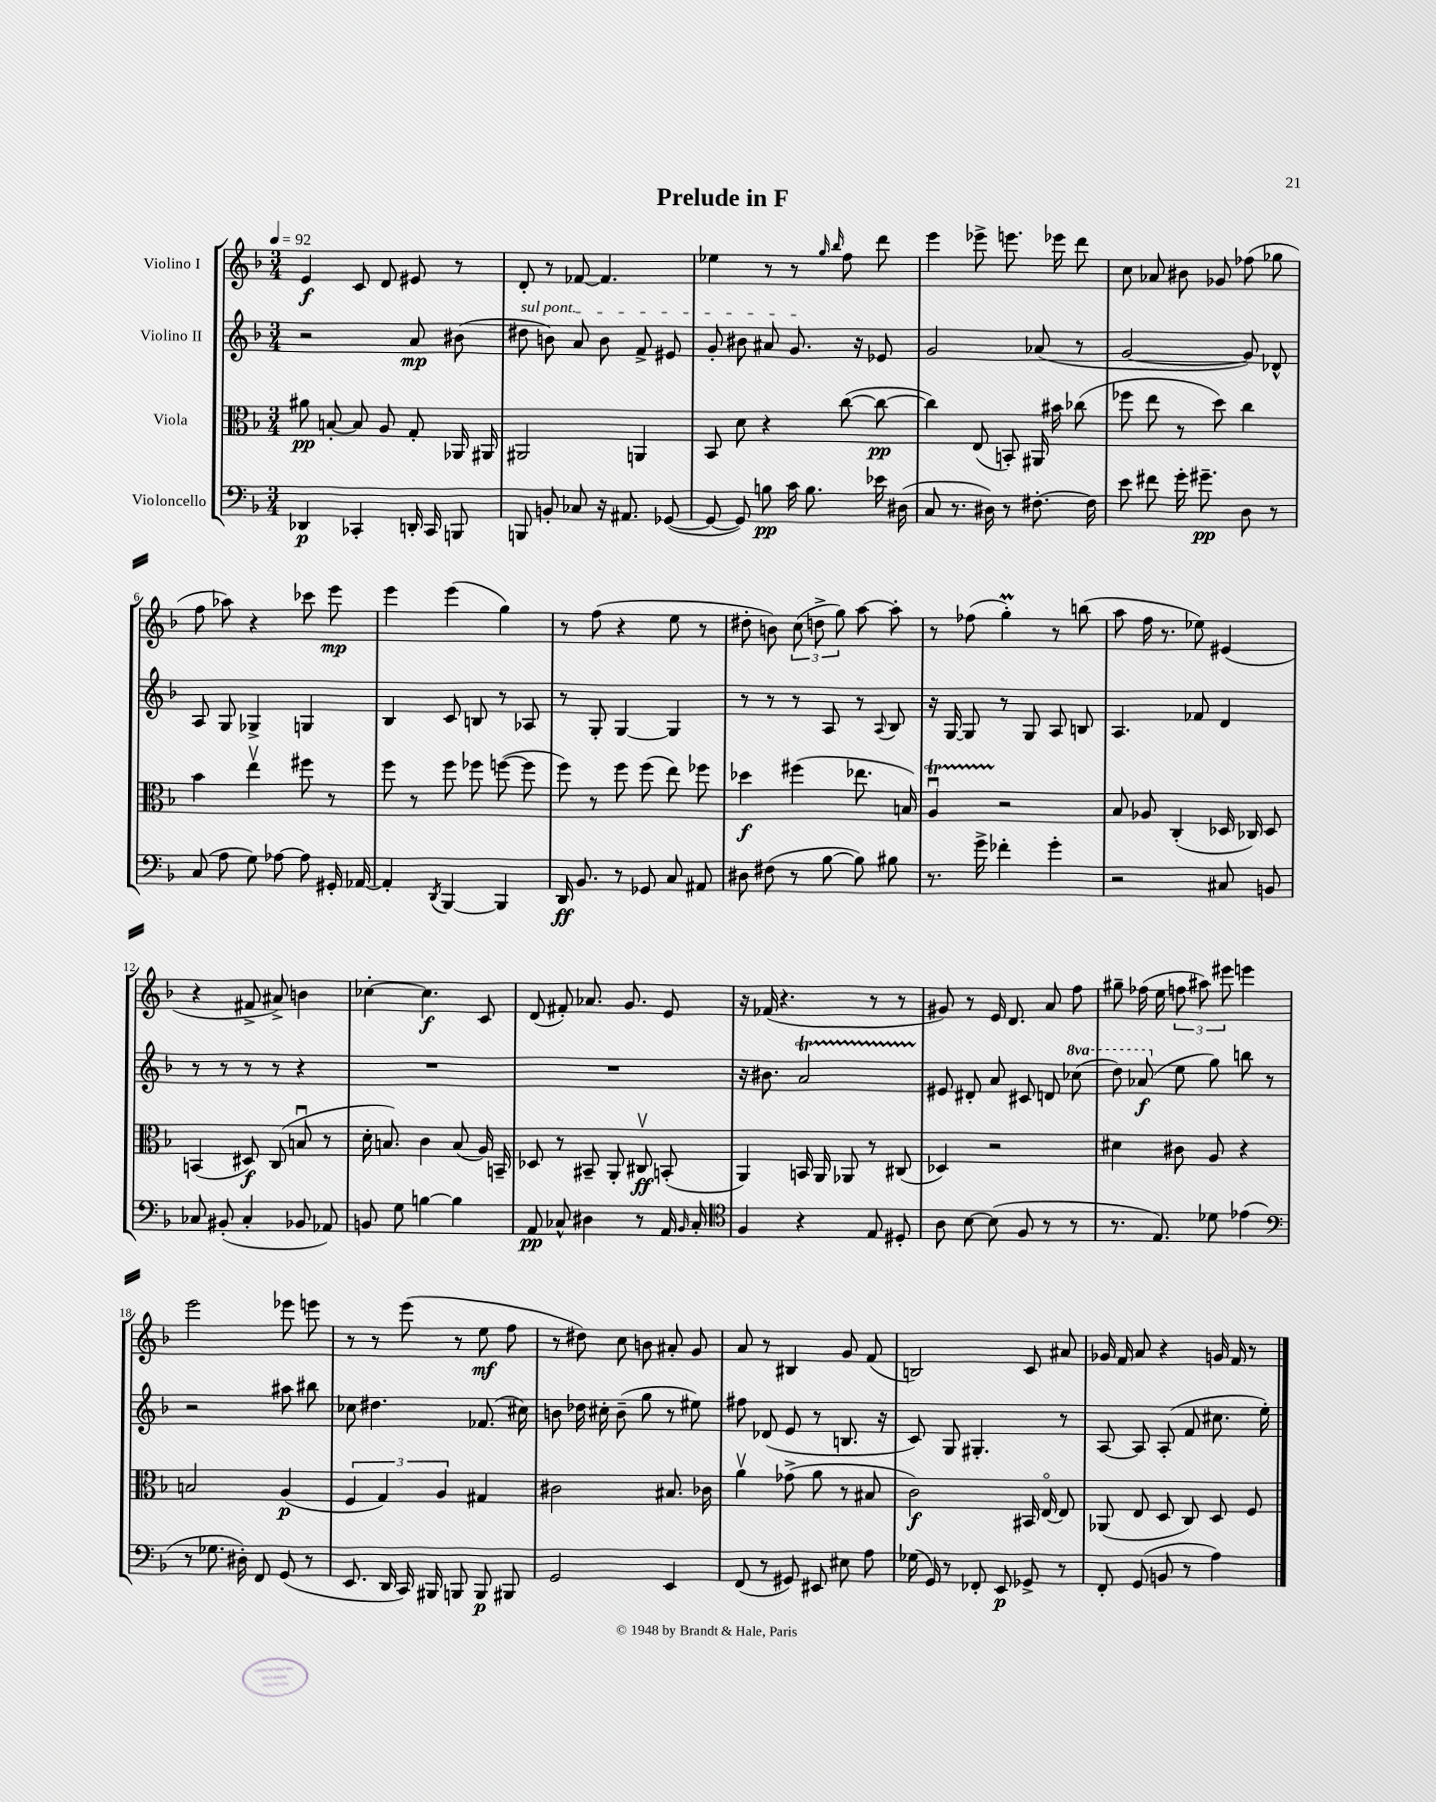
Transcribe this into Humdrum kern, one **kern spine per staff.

**kern	**kern	**kern	**kern
*staff4	*staff3	*staff2	*staff1
*clefF4	*clefC3	*clefG2	*clefG2
*k[b-]	*k[b-]	*k[b-]	*k[b-]
*M3/4	*M3/4	*M3/4	*M3/4
*MM92	*MM92	*MM92	*MM92
4DD-	8a#	2r	4e
.	[8B'	.	.
4CC-'	8B]	.	8c
.	8A	.	8d
16DD'	8G'	8a	8e#
16CC-	.	.	.
8BBB	16AA-	(8b#	8r
.	16AA#	.	.
=	=	=	=
8BBB	2AA#	8dd#	8d'
8BB'	.	8b)	8r
8C-	.	8a	[8f-
16r	.	8b	4.f-]
8.AA#	.	.	.
.	4AA	8f^	.
([8GG-	.	8e#	.
=	=	=	=
8GG-_	8BB-	8g'	4ee-
8GG-])	8d	8b#	.
8B	4r	8a#	8r
16c	.	8.g	8r
8.B	.	.	.
.	.	.	16qqgg
.	.	.	16qqbb-
.	([8cc	.	8ff
.	.	16r	.
16e-	8cc_	8e-	8ddd
(16D#	.	.	.
=	=	=	=
8C	4cc])	2g	4eee
8.r	.	.	.
.	(8E	.	8eee-^
16D#)	.	.	.
8r	8BB')	.	8.eee
[8.F#'	16AA#	(8a-	.
.	16b#	.	16eee-
.	(8cc-	8r	8ddd
16F#]	.	.	.
=	=	=	=
8e	8ff-	[2g	8cc
8f#	8ee	.	8a-
16g'	8r	.	8b#
8.g#~	.	.	.
.	8dd)	.	8g-
8D	4cc	8g])	(8ff-
8r	.	8d-^^	8gg-
=	=	=	=
(8C	4b-	8A	8ff
8A	.	8G	8aa-)
8G)	4eev	4G-^	4r
[8A-	.	.	.
8A-]	8ff#	4G	8ccc-
16GG#'	8r	.	8eee
[16AA-	.	.	.
=	=	=	=
4AA-']	8ff	4B-	4eee
.	8r	.	.
8qDD	.	.	.
[4BBB-	8ff	8c	(4eee
.	8ff-	8B	.
4BBB-]	([8ff	8r	4gg)
.	8ff]	8A-	.
=	=	=	=
16DD	8ff)	8r	8r
8.BB-	.	.	.
.	8r	8G'	(8ff
8r	8ff	[4G	4r
8GG-	(8ff	.	.
8C	8ee)	4G]	8ee
8AA#	8ff-	.	8r
=	=	=	=
8D#	4dd-	8r	8dd#'
(8F#	.	8r	8b)
8r	(4ff#	8r	(12cc
.	.	.	12dd^
[8B-	.	8A	.
.	.	.	12gg)
8B-])	8.ee-	8r	[8aa
.	.	8qqA	.
8B#	.	8B-	8aa']
.	16B)	.	.
=	=	=	=
8.r	4Au	16r	8r
.	.	[16G	.
.	.	8G]	(8ff-
16g^	.	.	.
4f-'	2r	8r	4gg')
.	.	8G	.
4g'	.	8A	8r
.	.	8B	(8bb
=	=	=	=
2r	8B-	4.A	8aa
.	8A-	.	16ff
.	.	.	8.r
.	(4C'	.	.
.	.	8f-	8ee-)
8C#	16D-	4d	(4e#
.	16C-)	.	.
8BB	8D-	.	.
=	=	=	=
8C-	(4BB	8r	4r
(8BB#'	.	8r	.
4C-'	8D#)	8r	8f#^
.	(8C	8r	8a#^)
8BB-	8Bu	4r	4b
8AA-)	8r	.	.
=	=	=	=
8BB	16d'	2.r	[4cc-'
.	8.B)	.	.
8G	.	.	.
[4B	4c	.	4.cc-]
4B]	(8B	.	.
.	16A)	.	8c
.	16BB~	.	.
=	=	=	=
8AA	8D-	2.r	(8d
8C-^^	8r	.	8f#')
4D#	8BB#~	.	8.a-
.	8AA'	.	.
.	.	.	8.g
8r	8C#v	.	.
16AA	(8BB'	.	8e
16qqBB-	.	.	.
16C-'	.	.	.
=	=	=	=
*clefC4	*	*	*
4F	4AA)	16r	16r
.	.	8.b#	(16f-
.	.	.	4.r
4r	16BB	2a	.
.	16AA	.	.
.	8AA-	.	.
8E	8r	.	8r
8D#'	(8C#	.	8r
=	=	=	=
8A	4D-)	8e#	8g#)
[8B-	.	8d#'	8r
(8B-]	2r	8a	16e
.	.	.	8.d
8F	.	8c#	.
8r	.	8d	8a
8r	.	(8ccc-	8ff
=	=	=	=
8.r	4d#	8ddd)	8gg#~
.	.	(8aa-	(16ff-
8.E)	.	.	16ee
.	8c#	8ee	12ff
.	.	.	12aa#)
8d-	8A	8gg)	.
.	.	.	12eee#
(4e-	4r	8bb	4eee
.	.	8r	.
=	=	=	=
*clefF4	*	*	*
8r	2B	2r	2eee
8.G-	.	.	.
16D#')	.	.	.
8FF	.	.	.
(8GG	(4A	8aa#	8eee-
8r	.	8bb#	8eee
=	=	=	=
8.EE	6F	8cc-	8r
.	.	4.dd#	8r
.	6G)	.	.
16DD	.	.	.
16CC)	.	.	(8eee
16BBB#	.	.	.
.	6A	.	.
8BBB	.	.	8r
8BBB	4G#	(8.f-	8ee
8BBB#	.	.	8ff
.	.	16cc#)	.
=	=	=	=
2GG	2c#	8b	8r
.	.	16dd-	8dd#)
.	.	16cc#'	.
.	.	(8b~	8cc
.	.	8gg	8b
4EE	8.B#	8r	8a#'
.	.	8ee#)	8g
.	16c-	.	.
=	=	=	=
(8FF	4av	8ff#	8a
8r	.	(8d-	8r
8GG#)	(8g-^	8e	4B#
8EE#	8a	8r	.
8E#	8r	8.B	8g
8A	8B#	.	(8f
.	.	16r	.
=	=	=	=
(16G-	2c)	8c)	2B)
16GG)	.	.	.
8r	.	8G	.
8FF-'	.	4.G#'	.
8EE	.	.	.
8GG-^	16BB#	.	8c
.	[16Eo	.	.
8r	8E]	8r	8a#
=	=	=	=
8FF'	(8AA-	[8A	16g-
.	.	.	16f
(8GG	8E	8A]	8a
8BB	8D	(8A'	4r
8r	8C)	8f	.
4A)	8D	8.cc#	16g
.	.	.	16f
.	8F	.	8r
.	.	16ee')	.
==	==	==	==
*-	*-	*-	*-
